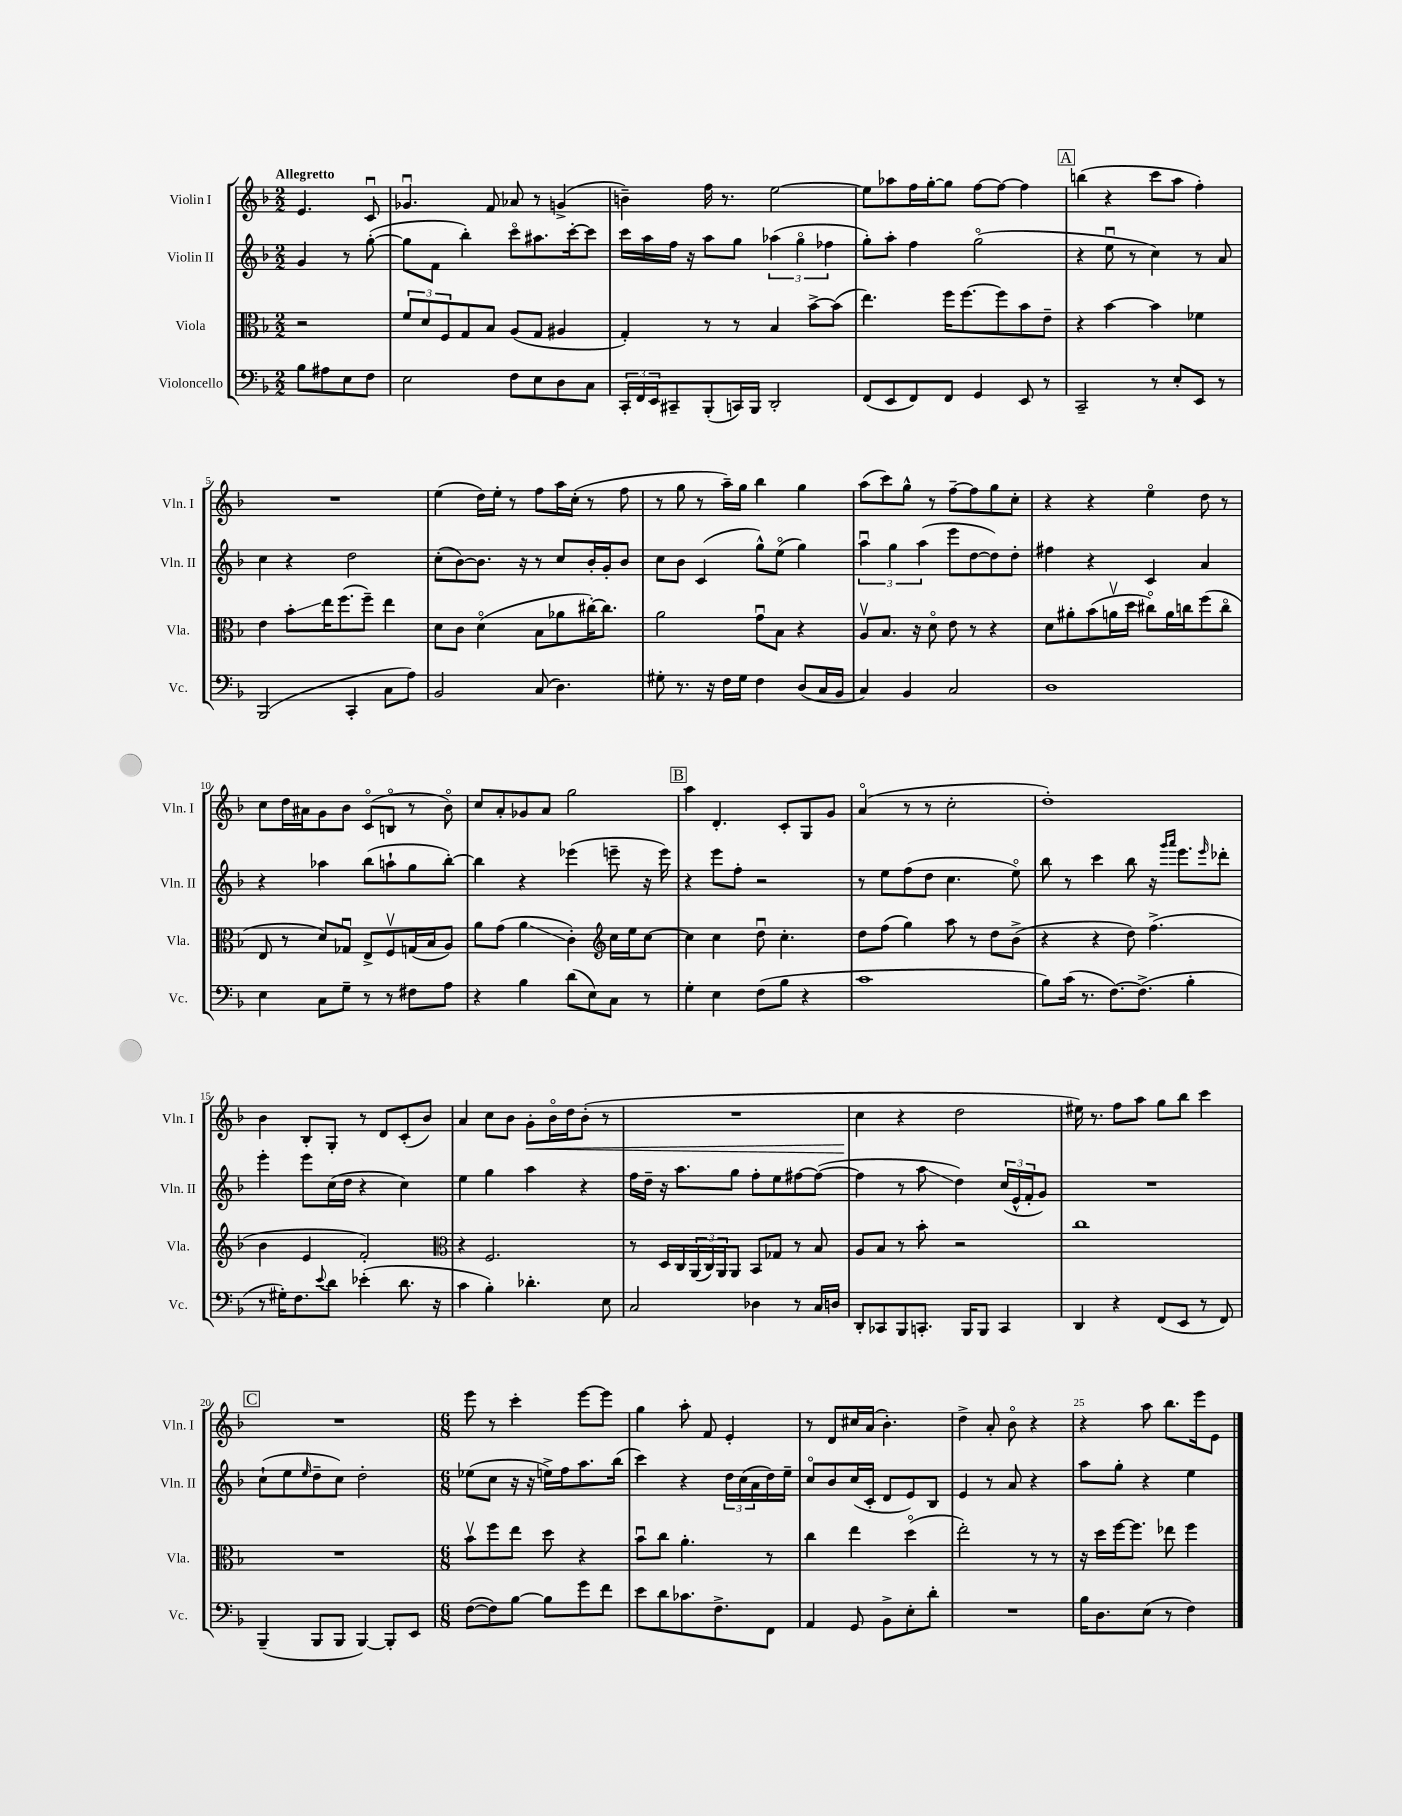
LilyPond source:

<<
\new StaffGroup <<
\new Staff = "s0" \with { instrumentName = "Violin I" shortInstrumentName = "Vln. I" } {
    \clef treble \key f \major \numericTimeSignature \time 2/2 \partial 2 \tempo "Allegretto"
    e'4. c'8\downbow |
    ges'4.\downbow f'8 aes'8 r8 g'4->( |
    b'4--) f''16 r8. e''2~ |
    e''8 aes''8 f''16 g''16~-. g''8 f''8~ f''8~ f''4 |
    \mark \markup { \box "A" } b''4( r4 c'''8 a''8 f''4-.) |
    R1 |
    e''4( d''16) e''16-. r8 f''8 a''16 c''16-.( r8 f''8 |
    r8 g''8 r8 a''16--) g''16 bes''4 g''4 |
    a''8( c'''8) g''8-^ r8 f''8~-- f''8 g''8 c''8-. |
    r4 r4 e''4\flageolet d''8 r8 |
    c''8 d''16 ais'16 g'8 bes'8 c'8\flageolet( b8\flageolet r8 bes'8\flageolet) |
    c''8 a'8-. ges'8 a'8 g''2 |
    \mark \markup { \box "B" } a''4 d'4.-. c'8-. g8 g'8 |
    a'4\flageolet( r8 r8 c''2-. |
    d''1-.) |
    bes'4 bes8-. g8-. r8 d'8 c'8-.( bes'8) |
    a'4 c''8 bes'8 g'8-.\< bes'16\flageolet d''16 bes'8-.( r8 |
    R1 |
    c''4\! r4 d''2 |
    eis''16) r8. f''8 a''8 g''8 bes''8 c'''4 |
    \mark \markup { \box "C" } R1 |
    \numericTimeSignature \time 6/8 e'''8 r8 c'''4-. e'''8~ e'''8 |
    g''4 a''8-. f'8 e'4-. |
    r8 d'8 cis''16 a'16( bes'4.-.) |
    d''4-> a'8-. bes'8\flageolet r4 |
    r4 a''8 bes''8. e'''16 e'8 \bar "|." |
}
\new Staff = "s1" \with { instrumentName = "Violin II" shortInstrumentName = "Vln. II" } {
    \clef treble \key f \major \numericTimeSignature \time 2/2 \partial 2
    g'4 r8 g''8~-.( |
    g''8 f'8 bes''4-.) c'''8\flageolet ais''8. c'''16~-. c'''8 |
    c'''16 a''16 f''16 r16 a''8 g''8 \tuplet 3/2 { aes''4( g''4\flageolet fes''4 } |
    g''8-.) a''8-. f''4 g''2\flageolet( |
    \mark \markup { \box "A" } r4 e''8\downbow r8 c''4) r8 a'8 |
    c''4 r4 d''2 |
    c''8-.( bes'8~) bes'8. r16 r8 c''8 bes'16-. g'16-. bes'8 |
    c''8 bes'8 c'4( g''8-^) e''8\flageolet( g''4) |
    \tuplet 3/2 { a''4\downbow g''4 a''4( } e'''8 d''8~ d''8) d''8-. |
    fis''4 r4 c'4 a'4 |
    r4 aes''4 bes''8( a''8-! g''8 bes''8~-.) |
    bes''4 r4 ees'''4( e'''8-- r16 e'''16) |
    \mark \markup { \box "B" } r4 e'''8 f''8-. r2 |
    r8 e''8 f''8( d''8 c''4. e''8\flageolet) |
    bes''8 r8 c'''4 bes''8 r16 \grace { g'''16 a'''16 } e'''8. \grace { e'''16 } des'''8-. |
    e'''4-. e'''8 c''16( d''16 r4 c''4) |
    e''4 g''4 a''4 r4 |
    f''16 d''16-- r16 a''8. g''8 f''8-. e''8 fis''8~ fis''8~( |
    fis''4 r8 a''8\glissando d''4) \tuplet 3/2 { c''16( e'16-^ f'16-. } g'8) |
    R1 |
    \mark \markup { \box "C" } c''8-!( e''8 \grace { e''16 } d''8-- c''8) d''2-. |
    \numericTimeSignature \time 6/8 ees''8( c''8 r16 r16 e''16->) f''16 a''8. bes''16( |
    c'''4) r4 \tuplet 3/2 { d''16 c''16( a'16 } d''16) e''16-- |
    c''8\flageolet bes'8 c''16( c'16-. d'8 e'8) bes8 |
    e'4 r8 a'8 r4 |
    a''8 g''8-. r4 e''4 \bar "|." |
}
\new Staff = "s2" \with { instrumentName = "Viola" shortInstrumentName = "Vla." } {
    \clef alto \key f \major \numericTimeSignature \time 2/2 \partial 2
    r2 |
    \tuplet 3/2 { f'8 d'8 f8 } g8 bes8 a8( g8 ais4 |
    g4-.) r8 r8 bes4 bes'8~-> bes'8( |
    e''4.) f''16 f''8.~ f''8 bes'8 e'8-- |
    \mark \markup { \box "A" } r4 bes'4~ bes'4 fes'4 |
    e'4 bes'8-.\glissando e''16 f''8.( f''8--) e''4 |
    d'8 c'8 d'4\flageolet( bes8 aes'8 cis''16~-.) cis''8. |
    a'2 g'8\downbow bes8 r4 |
    a8\upbow bes8. r16 d'8\flageolet e'8 r8 r4 |
    d'8 ais'8-. bes'8( a'16\upbow d''16 cis''8\flageolet) a'16 c''16 f''8( c''8\flageolet |
    e8 r8 d'8) ges8\downbow e8-> f8\upbow g16( bes16 a8) |
    a'8 g'8( a'4\glissando c'4-.) \clef treble c''16 e''16 c''8~ |
    \mark \markup { \box "B" } c''4 c''4 d''8\downbow c''4.-. |
    d''8 f''8( g''4) a''8 r8 d''8 bes'8->( |
    r4 r4 d''8) f''4.->( |
    bes'4 e'4 f'2-.) |
    \clef alto r4 f2. |
    r8 d16 c16 \tuplet 3/2 { a,16( c16) a,16 } a,8 bes,8 ges8 r8 bes8 |
    a8 bes8 r8 bes'8-. r2 |
    c''1 |
    \mark \markup { \box "C" } R1 |
    \numericTimeSignature \time 6/8 bes'8\upbow f''8 e''8 d''8 r4 |
    bes'8\downbow c''8 a'4.-. r8 |
    c''4 e''4 d''4\flageolet( |
    e''2-.) r8 r8 |
    r16 d''16 f''16~ f''8. ees''8 f''4 \bar "|." |
}
\new Staff = "s3" \with { instrumentName = "Violoncello" shortInstrumentName = "Vc." } {
    \clef bass \key f \major \numericTimeSignature \time 2/2 \partial 2
    bes8 ais8 e8 f8 |
    e2 f8 e8 d8 c8 |
    \tuplet 3/2 { c,16-. f,16 e,16 } cis,8-- bes,,8-.( c,16) bes,,16 d,2-. |
    f,8( e,8 f,8) f,8 g,4 e,8 r8 |
    \mark \markup { \box "A" } c,2-- r8 e8-. e,8 r8 |
    bes,,2( c,4-. c8 a8) |
    bes,2 c8( d4.) |
    gis8-. r8. r16 f16 gis16 f4 d8( c16 bes,16 |
    c4) bes,4 c2 |
    d1 |
    e4 c8 g8-- r8 r8 fis8 a8 |
    r4 bes4 d'8( e8) c8 r8 |
    \mark \markup { \box "B" } g4-. e4 f8( bes8 r4 |
    c'1 |
    bes8) c'16( r8. f8.~) f8.->( bes4-. |
    r8 gis16-.) f8. \appoggiatura { e'8 } d'8 ees'4-.( d'8. r16 |
    c'4 bes4-.) des'4.-. e8 |
    c2 des4 r8 c16 d16 |
    d,8-. ces,8 bes,,8 c,8.-. bes,,16 bes,,8 c,4 |
    d,4 r4 f,8( e,8 r8 f,8) |
    \mark \markup { \box "C" } bes,,4--( bes,,8 bes,,8 bes,,4~) bes,,8-. e,8 |
    \numericTimeSignature \time 6/8 f8~( f8) bes8~ bes8 g'8 f'8 |
    e'8 d'8 ces'8. f8.-> f,8 |
    a,4 g,8 bes,8-> e8-. d'8-. |
    R2. |
    bes16 d8. e8( r8 f4) \bar "|." |
}
>>
>>
\layout { \context { \Score \override BarNumber.break-visibility = ##(#f #t #t) barNumberVisibility = #(every-nth-bar-number-visible 5) } }
